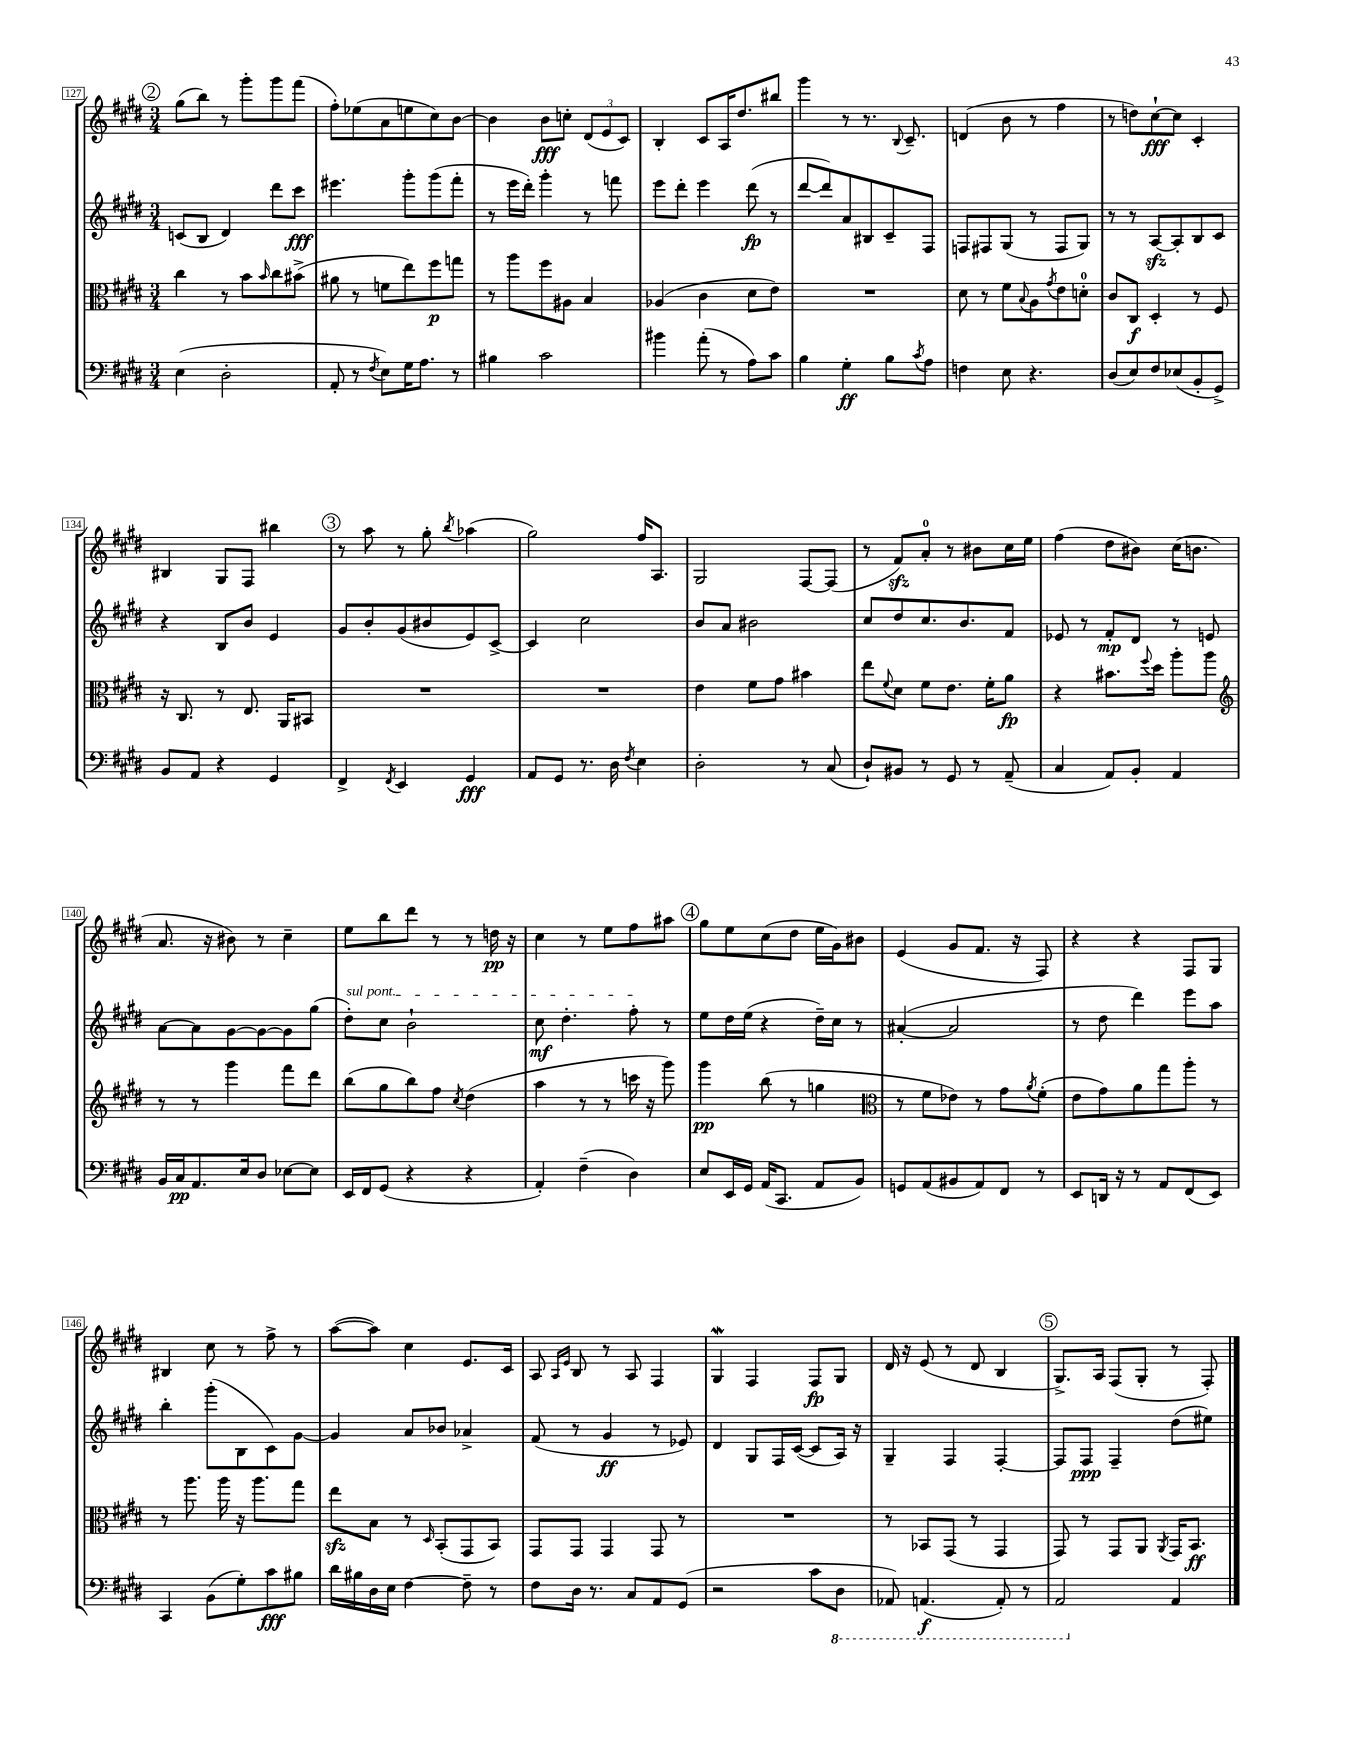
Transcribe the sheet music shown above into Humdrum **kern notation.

**kern	**kern	**kern	**kern
*staff4	*staff3	*staff2	*staff1
*clefF4	*clefC3	*clefG2	*clefG2
*k[f#c#g#d#]	*k[f#c#g#d#]	*k[f#c#g#d#]	*k[f#c#g#d#]
*M3/4	*M3/4	*M3/4	*M3/4
(4E	4cc#	(8c	(8gg#
.	.	8B	8bb)
2D#'	8r	4d#)	8r
.	8b	.	8ggg#'
.	16qqb	.	.
.	8cc#	8ddd#	8ggg#
.	(8b#^	8ccc#	(8fff#
=	=	=	=
8AA'	8a#	4.eee#	8ff#')
8r	8r	.	(8ee-
8qF#	.	.	.
8E)	8f	.	8a
16G#	8ee)	8ggg#'	8ee
8.A	.	.	.
.	8ff#	(8ggg#	8cc#)
8r	8gg	8fff#'	[8b
=	=	=	=
4B#	8r	8r	4b]
.	8aa	16eee	.
.	.	16ddd#')	.
2c#	8ff#	4ggg#'	8b
.	8A#	.	8cc'
.	4B	8r	(12d#
.	.	.	12e
.	.	8fff	.
.	.	.	12c#)
=	=	=	=
4b#	(4A-	8eee	4B'
.	.	8ddd#'	.
(8a'	4c#	4eee	8c#
8r	.	.	16A
.	.	.	8.dd#
8A)	8d#	(8ddd#	.
8c#	8e)	8r	8bb#
=	=	=	=
4B	2.r	[8ddd#	4ggg#
.	.	8ddd#])	.
4G#'	.	8a	8r
.	.	8B#	8.r
8B	.	8c#~	.
.	.	.	8qqB
.	.	.	8.c#~
8qc#	.	.	.
8A	.	8F#	.
=	=	=	=
4F	8d#	8F	(4d
.	8r	8F#	.
8E	8f#	(8G#	8b
.	8qqB	.	.
4.r	8A	8r	8r
.	8qg#	.	.
.	8e	8F#	4ff#
.	8d'	8G#)	.
=	=	=	=
(8D#	8c#	8r	8r
8E)	8C#	8r	8dd)
8F#	4D#'	[8A	[8cc#`
(8E-	.	8A']	8cc#]
8BB'	8r	8B	4c#'
8GG#^)	8F#	8c#	.
=	=	=	=
8BB	16r	4r	4B#
.	8.C#	.	.
8AA	.	.	.
4r	8r	8B	8G#
.	8.E	8b	8F#
4GG#	.	4e	4bb#
.	16AA	.	.
.	8BB#	.	.
=	=	=	=
4FF#^	2.r	8g#	8r
.	.	8b'	8aa
8qFF#	.	.	.
4EE	.	(8g#	8r
.	.	8b#	8gg#'
.	.	.	8qbb
4GG#	.	8e)	(4aa-
.	.	[8c#^	.
=	=	=	=
8AA	2.r	4c#]	2gg#)
8GG#	.	.	.
8.r	.	2cc#	.
16D#	.	.	.
8qF#	.	.	.
4E	.	.	16ff#
.	.	.	8.A
=	=	=	=
2D#'	4e	8b	2G#
.	.	8a	.
.	8f#	2b#	.
.	8g#	.	.
8r	4b#	.	[8F#
(8C#	.	.	(8F#]
=	=	=	=
8D#`)	8ee	8cc#	8r
.	8qqf#	.	.
8BB#	8d#	8dd#	8f#)
8r	8f#	8.cc#	8a'
8GG#	8.e	.	8r
.	.	8.b	.
8r	.	.	8b#
.	16f#'	.	.
(8AA~	8a	8f#	16cc#
.	.	.	16ee
=	=	=	=
4C#	4r	8e-	(4ff#
.	.	8r	.
8AA)	8.b#	8f#'	8dd#
8BB'	.	8d#	8b#)
.	8qqff#	.	.
.	16dd#	.	.
4AA	8aa'	8r	(16cc#
.	.	.	8.b
.	8aa	8e	.
=	=	=	=
*	*clefG2	*	*
16BB	8r	[8a	8.a
16C#	.	.	.
8.AA	8r	8a]	.
.	.	.	16r
.	4ggg#	[8g#	8b#)
16E	.	.	.
8D#	.	8g#_	8r
[8E-	8fff#	8g#]	4cc#~
8E-]	8ddd#	(8gg#	.
=	=	=	=
16EE	(8bb	8dd#')	8ee
16FF#	.	.	.
(8GG#	8gg#	8cc#	8bb
4r	8bb)	2b`	8ddd#
.	8ff#	.	8r
.	8qcc#	.	.
4r	(4dd#	.	8r
.	.	.	16dd
.	.	.	16r
=	=	=	=
4AA')	4aa	8cc#	4cc#
.	.	4.dd#'	.
(4F#~	8r	.	8r
.	8r	.	8ee
4D#)	16ccc	8ff#'	8ff#
.	16r	.	.
.	8ggg#)	8r	8aa#
=	=	=	=
8E	4ggg#	8ee	8gg#
16EE	.	16dd#	8ee
16GG#	.	(16ee	.
(16AA	(8bb	4r	(8cc#
8.CC#	.	.	.
.	8r	.	8dd#
8AA	4gg	16dd#~)	16ee
.	.	16cc#	16g#)
8BB)	.	8r	8b#
=	=	=	=
*	*clefC3	*	*
8GG	8r	([4a#'	(4e
(8AA	8f#	.	.
8BB#	8e-)	2a#]	8g#
8AA)	8r	.	8.f#
8FF#	8g#	.	.
.	.	.	16r
.	8qa	.	.
8r	(8f#'	.	8F#)
=	=	=	=
8EE	8e	8r	4r
16DD	8g#)	8dd#	.
16r	.	.	.
8r	8a	4ddd#)	4r
8AA	8gg#	.	.
(8FF#	8aa'	8eee	8F#
8EE)	8r	8aa	8G#
=	=	=	=
4CC#	8r	4bb'	4B#
.	8.aa	.	.
(8BB	.	(8ggg#'	8cc#
.	16aa	.	.
8G#')	16r	8B	8r
.	8.aa	.	.
8c#	.	8c#)	8ff#^
8B#	8gg#	[8g#	8r
=	=	=	=
16d#	8ee	4g#]	([8aa
16B#	.	.	.
16D#	8B	.	8aa])
16E	.	.	.
[4F#	8r	8a	4cc#
.	16qqD#	.	.
.	(8BB'	8b-	.
8F#~]	8GG#	4a-^	8.e
8r	8BB)	.	.
.	.	.	16c#
=	=	=	=
8F#	8GG#	(8f#	8A
.	.	.	16qqA
.	.	.	16qqe
16D#	8GG#	8r	8B
8.r	.	.	.
.	4GG#	4g#	8r
8C#	.	.	8A
8AA	8GG#	8r	4F#
(8GG#	8r	8e-)	.
=	=	=	=
2r	2.r	4d#	4G#
.	.	8G#	4F#
.	.	16F#	.
.	.	([16c#	.
8c#	.	8c#]	8F#
8DD#	.	16A)	8G#
.	.	16r	.
=	=	=	=
8AAA-)	8r	4G#~	16d#
.	.	.	16r
(4.AAA	8BB-	.	(8e
.	(8GG#	4F#	8r
.	8r	.	8d#
8AAA')	4GG#	[4F#'	4B
8r	.	.	.
=	=	=	=
2AAA	8GG#)	8F#]	8.G#^)
.	8r	8F#	.
.	.	.	16A
.	8GG#	4F#~	(8F#
.	8AA	.	8G#'
.	8qAA	.	.
4AA	16GG#	(8dd#	8r
.	8.BB	.	.
.	.	8ee#)	8F#')
==	==	==	==
*-	*-	*-	*-
